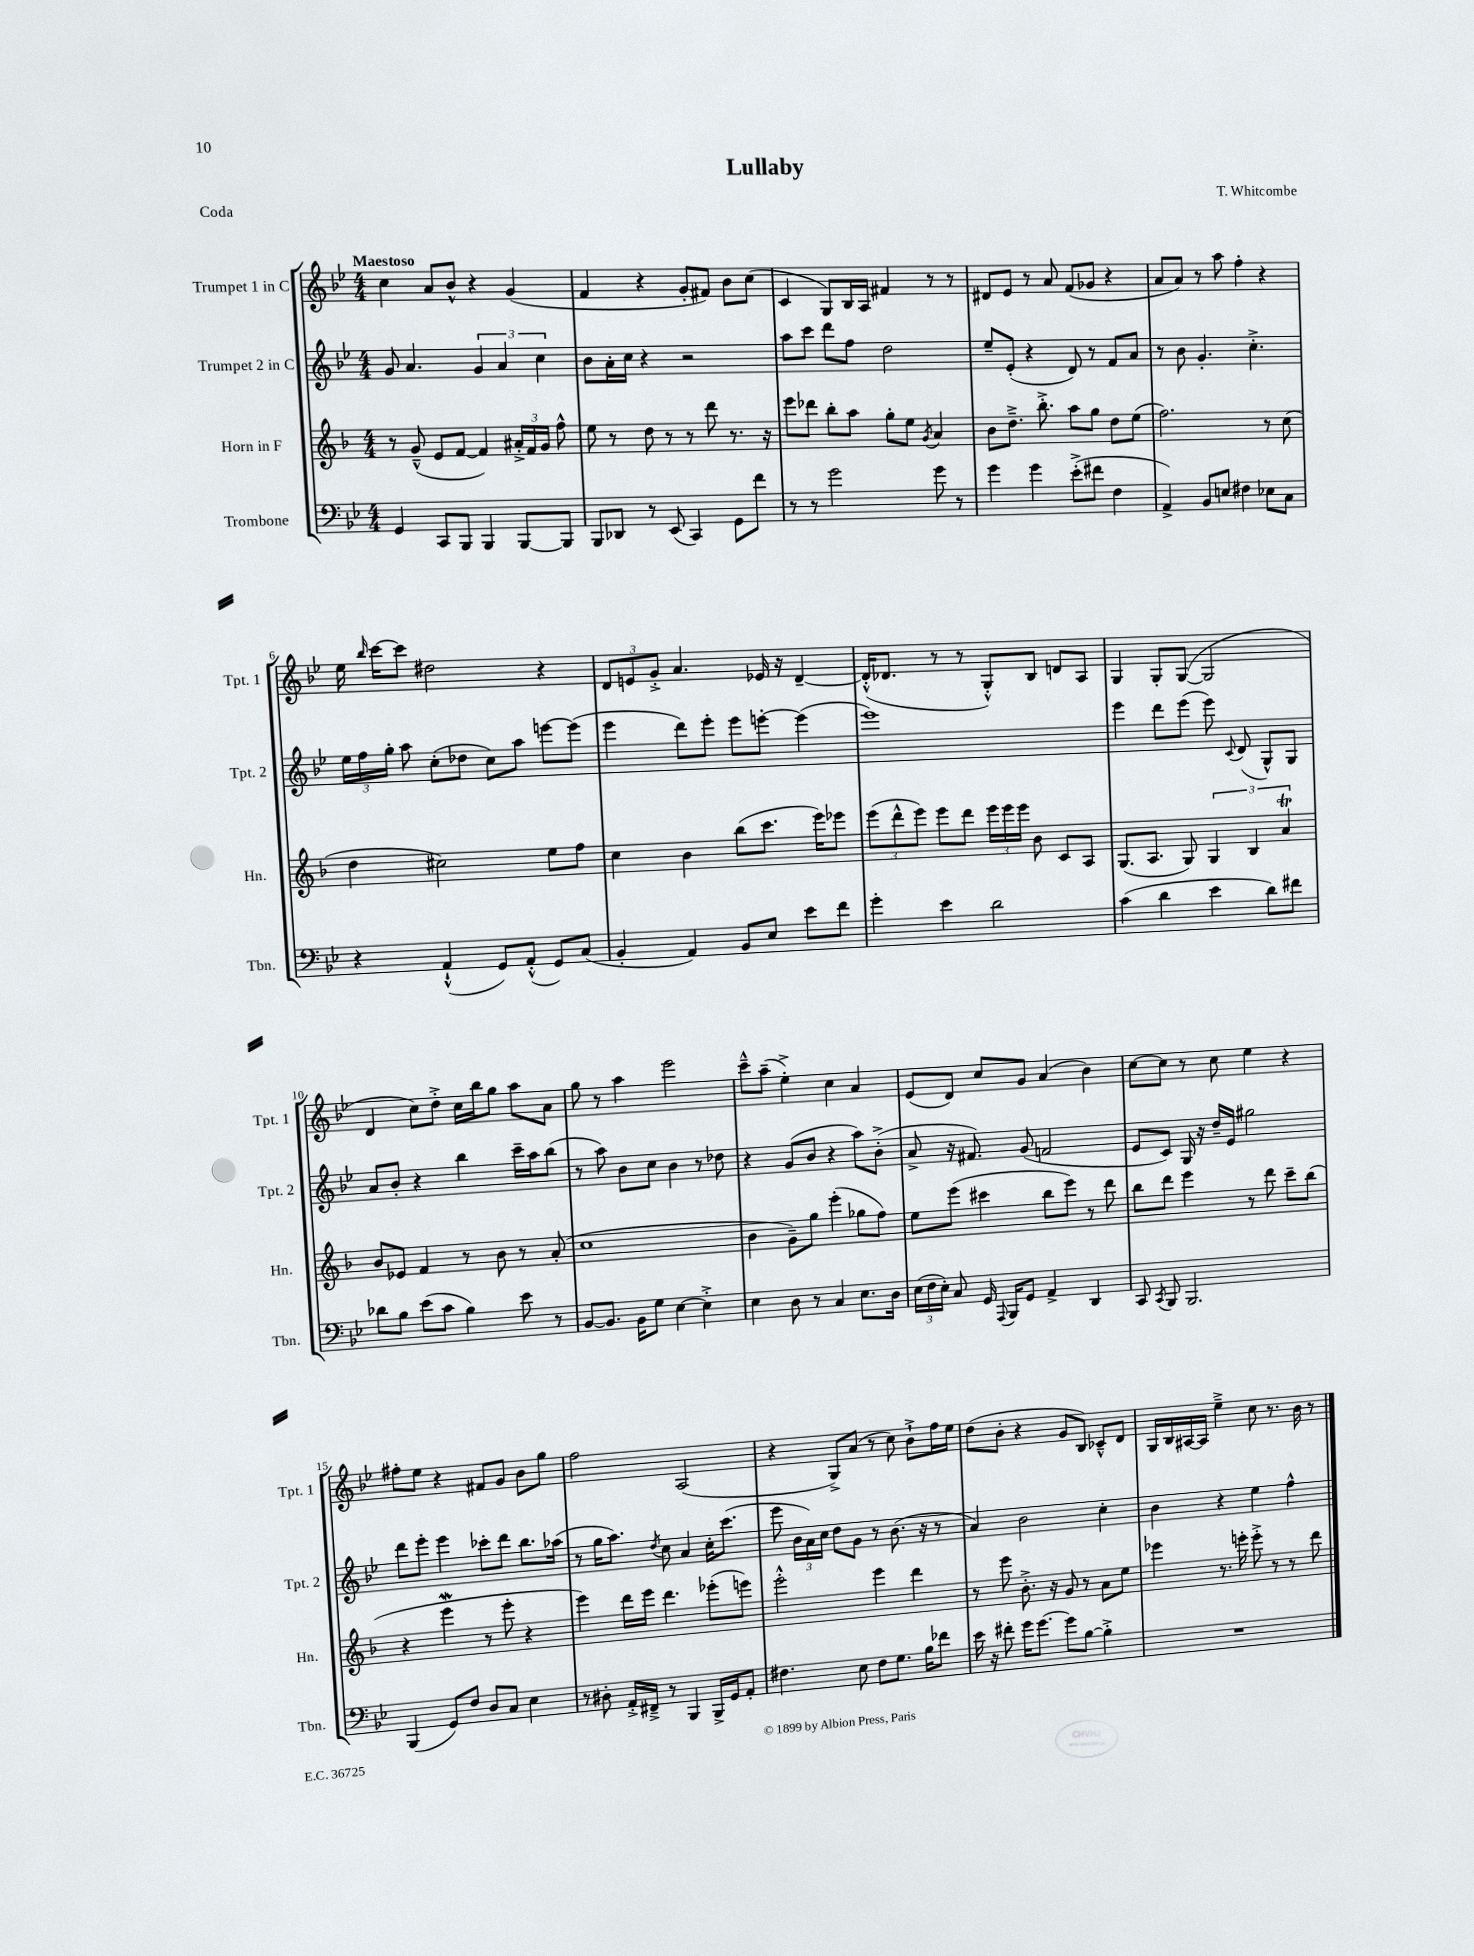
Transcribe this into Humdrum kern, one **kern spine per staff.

**kern	**kern	**kern	**kern
*staff4	*staff3	*staff2	*staff1
*clefF4	*clefG2	*clefG2	*clefG2
*k[b-e-]	*k[b-]	*k[b-e-]	*k[b-e-]
*M4/4	*M4/4	*M4/4	*M4/4
4GG	8r	8g	4cc
.	(8g~^^	4.a	.
8CC	8e	.	8a
8BBB-	[8f	.	8b-^^
4BBB-	4f])	6g	4r
.	.	6a	.
[8BBB-	24a#'^	.	(4g
.	24f	.	.
.	24g	6cc	.
8BBB-]	8ff^^	.	.
=	=	=	=
8BBB-	8ee	8b-	4f
8DD-	8r	16a'	.
.	.	16cc	.
8r	8dd	4r	4r
(8EE-	8r	.	.
4CC)	8r	2r	8g'
.	8ddd	.	8f#)
8GG	8.r	.	8b-
8f	.	.	(8cc
.	16r	.	.
=	=	=	=
8r	8eee	8aa	4c
8r	8ddd-	8ccc	.
2g	8bb-'	8ddd	8G)
.	8aa	8ff	16B-
.	.	.	16A
.	8gg'	2dd	4f#
.	8ee	.	.
.	8qg	.	.
8g	4a	.	8r
8r	.	.	8r
=	=	=	=
4g	8b-	8ee-~	8d#
.	8.dd~^	(8e-'	8e-
4g	.	4r	8r
.	8.bb-'^	.	.
.	.	.	8a
(8e-'^	8aa	8d)	(8f
8f#	8gg	8r	8g-
4F	8dd	8f	4r
.	(8ee	8a	.
=	=	=	=
4AA^)	2.ff)	8r	8a
.	.	8b-	8a)
8BB-	.	4.g'	8r
8E	.	.	8aa
4F#	.	.	4ff'
.	.	4.cc'^	.
8E-	8r	.	4r
8C	(8cc	.	.
=	=	=	=
4r	4dd	24ee-	16ee-
.	.	24ff	.
.	.	.	16qqbb-
.	.	.	[16ccc
.	.	24gg'	.
.	.	8aa	8ccc]
(4AA`^^	2cc#)	(8cc'	2dd#
.	.	8dd-	.
8GG)	.	8cc)	.
(8AA'^^	.	8aa	.
8GG)	8ee	[8eee	4r
(8C	8ff	(8eee]	.
=	=	=	=
4BB-'	4cc	4eee-	12d
.	.	.	12e
.	.	.	12g'^
4AA)	4b-	8ddd)	4.a
.	.	8eee-'	.
8BB-	(8bb-	8eee-	.
8E-	8.ccc	[8eee'	16e-
.	.	.	16r
8e-	.	(4eee]	[4d~
.	16eee)	.	.
8f	8eee-	.	.
=	=	=	=
4g'	(12eee	1eee-)	(16d'^^]
.	.	.	8.d-
.	12ddd^^	.	.
.	12eee)	.	.
4e-	8eee	.	8r
.	8ddd	.	8r
2d	24eee	.	8G'^^)
.	24eee	.	.
.	24eee	.	.
.	8b-	.	8B-
.	8c	.	8d
.	8A	.	8A
=	=	=	=
(4c	(8.G	4eee-	4G
.	8.A	.	.
4d	.	8ddd	8G'
.	8G)	(8eee-	([8G
4e-	6G	8eee-)	2G]
.	.	8qqc	.
.	.	(8d	.
.	6B-	.	.
8d)	.	8G^^)	.
.	6a	.	.
8f#	.	8G	.
=	=	=	=
8d-	8b-	8a	4d
8B-	8e-	8b-'	.
(8e-	4f	4r	8cc)
8c	.	.	8dd'^
4B-)	8r	4bb-	16cc
.	.	.	16bb-
.	8b-	.	8gg
8e-	8r	16ccc~	8aa
.	.	16aa	.
8r	(8a'	(8bb-	8a
=	=	=	=
[8BB-	1cc	8r	8gg
8.BB-]	.	8aa)	8r
.	.	8b-	4aa
16BB-	.	.	.
8G	.	8cc	.
[4E-	.	4b-	2eee-
4E-'^]	.	8r	.
.	.	8dd-	.
=	=	=	=
4E-	4b-	4r	8ccc~^^
.	.	.	(8aa~
8D	8g~)	(8g	4ee-'^)
8r	8gg	8b-	.
4C	(4eee'	4r	4cc
8.E-	8gg-	8aa)	4a
.	8ff)	(8b-'^	.
16D	.	.	.
=	=	=	=
(24E-	8ee	8a^	(8e-
24F	.	.	.
24E-')	.	.	.
8C	(8eee	16r	8d)
.	.	8.f#)	.
16GG	4ccc#	.	8cc
8qqAAA	.	.	.
16BBB-	.	.	.
8GG	.	(8g	8g
4AA^	8bb-	2f	(4a
.	8eee)	.	.
4DD	8r	.	4b-)
.	8ddd	.	.
=	=	=	=
8CC	8bb-	8e-	[8cc
8qCC	.	.	.
8BBB-	8ddd	8c)	8cc]
2.BBB-	4eee	16G	8r
.	.	16r	.
.	.	16dd~	8cc
.	.	16e-	.
.	8r	2gg#	4ee-
.	8ddd	.	.
.	8ccc~	.	4r
.	(8bb-	.	.
=	=	=	=
(4BBB-	4r	8ddd	8ff#'
.	.	8eee-'	8ee-
8GG)	4eee	4eee-	4r
8F	.	.	.
8D	8r	8ccc-'	8f#
8C	8eee'	8ddd	8g
4E-	4r	8.bb-	8b-
.	.	.	8gg
.	.	(16aa-	.
=	=	=	=
8r	4eee)	8r	2ff
8D#'	.	16gg	.
.	.	8.aa)	.
16AA'^	16ddd	.	.
16FF#~^	16eee	.	.
.	.	8qdd	.
8r	4.ddd	8cc	.
4BBB-	.	4a	(2A
16BBB-^	(8eee-'	16cc'	.
16GG	.	(8.ccc	.
8AA'	8eee)	.	.
=	=	=	=
4.F#	2eee'^^	8eee-	4r
.	.	24b-	.
.	.	24a)	.
.	.	24cc	.
.	.	8dd	8G^)
8E-	.	8g	(8a
8F#	4eee	8r	8r
8.G	.	(8.b-	8cc)
.	4ddd	.	8b-`^
16B-	.	16r	.
8f-	.	8r	16ff
.	.	.	16ee-
=	=	=	=
16e-	8r	4a)	(8dd
16r	.	.	.
8f#'	8eee	.	8b-'
16g	8.b-'^	2b-	4r
[8.g	.	.	.
.	16r	.	.
8g]	8g	.	8g
[8B-	8r	.	8B-)
4B-'^]	8a	4cc'	8c-~^^
.	8ee	.	8d
=	=	=	=
1r	4eee-	4b-	16G
.	.	.	16B-
.	.	.	[16A#
.	.	.	16A#]
.	8.r	4r	4ee-~^
.	16eee'	.	.
.	8eee'^	4ee-	8cc
.	8r	.	8.r
.	8r	4ff^^	.
.	.	.	16b-
.	8ddd	.	8r
==	==	==	==
*-	*-	*-	*-
